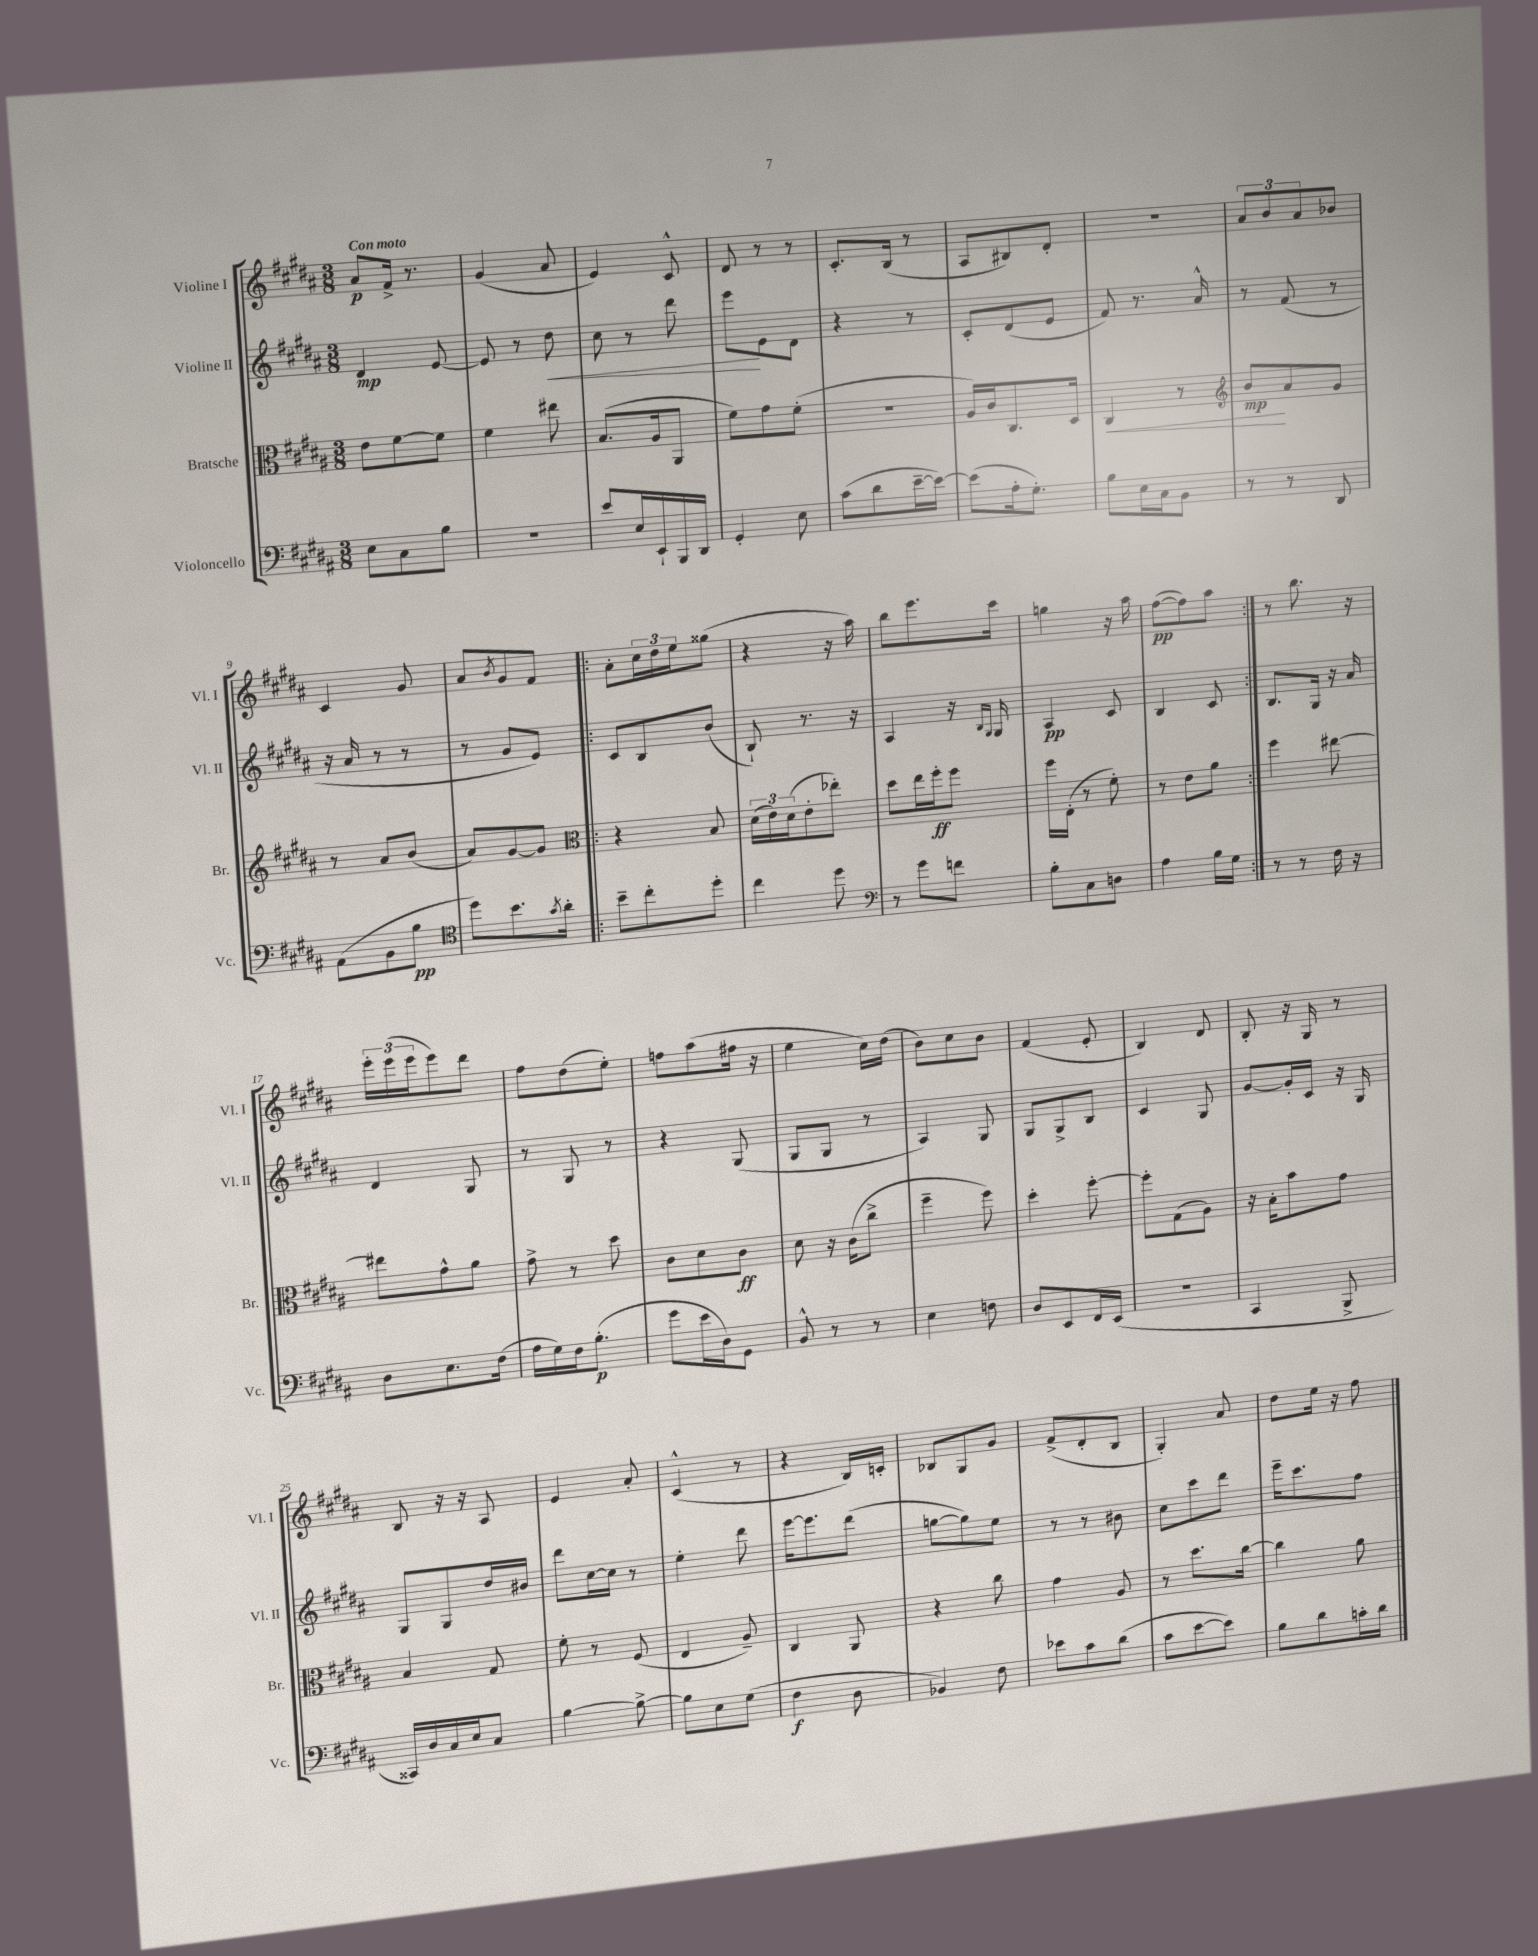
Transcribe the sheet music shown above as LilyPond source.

<<
\new StaffGroup <<
\new Staff = "s0" \with { instrumentName = "Violine I" shortInstrumentName = "Vl. I" } {
    \clef treble \key b \major \numericTimeSignature \time 3/8 \tempo "Con moto"
    ais'8\p fis'16-> r8. |
    gis'4( ais'8 |
    e'4) cis'8-^ |
    dis'8 r8 r8 |
    cis'8.-. b16( r8 |
    ais8 bis8) dis'8-. |
    R4. |
    \tuplet 3/2 { ais'8 b'8 ais'8 } bes'8 |
    cis'4 gis'8 |
    ais'8 \acciaccatura { b'8 } gis'8 fis'8 |
    \repeat volta 2 { ais'8-. \tuplet 3/2 { cis''16 dis''16 e''16 } gisis''8( |
    r4 r16 ais''16) |
    b''8 e'''8. cis'''16 |
    g''4 r16 ais''16 |
    fis''8~\pp( fis''8) ais''8 | }
    r8 b''8. r16 |
    \tuplet 3/2 { e'''16-. e'''16( e'''16 } e'''8) dis'''8 |
    fis''8 dis''8( e''8-.) |
    f''8 ais''8( fis''16 r16 |
    e''4 cis''16) dis''16( |
    b'8) cis''8 b'8 |
    fis'4( e'8-. |
    b4) dis'8 |
    b8-. r16 gis16 r8 |
    b8 r16 r16 ais8 |
    e'4 ais'8-. |
    cis'4-^( r8 |
    r4 b16) c'16-. |
    bes8 gis8 gis'8 |
    fis'8->( dis'8-. b8 |
    gis4-.) ais'8 |
    dis''8 e''16 r16 fis''8 \bar "|." |
}
\new Staff = "s1" \with { instrumentName = "Violine II" shortInstrumentName = "Vl. II" } {
    \clef treble \key b \major \numericTimeSignature \time 3/8
    dis'4\mp e'8~ |
    e'8 r8 dis''8\< |
    cis''8 r8 dis'''8 |
    e'''8\! e'8 dis'8 |
    r4 r8 |
    cis'8-. dis'8( e'8 |
    fis'8) r8. ais'16-^ |
    r8 fis'8( r8 |
    r16 ais'16 r8 r8 |
    r8 gis'8 e'8) |
    \repeat volta 2 { cis'8 b8 b'8( |
    b8-!) r8. r16 |
    ais4 r16 \grace { b16 gis16 } gis16 |
    ais4\pp cis'8 |
    b4 cis'8 | }
    b8. gis16 r16 ais'16 |
    dis'4 gis8 |
    r8 gis8 r8 |
    r4 gis8( |
    gis8 gis8 r8 |
    ais4) gis8 |
    gis8 gis8-> b8 |
    cis'4 gis8 |
    gis'8~ gis'16-. cis'16 r16 gis16 |
    gis8 gis8 dis''16 bis'16 |
    dis'''8 cis''16~ cis''16 r8 |
    e''4-. dis'''8 |
    e'''16~ e'''8. dis'''8( |
    g''8~ g''8) e''8 |
    r8 r8 bis'8 |
    cis''8 cis'''8 dis'''8 |
    e'''16-- cis'''8. fis''8 \bar "|." |
}
\new Staff = "s2" \with { instrumentName = "Bratsche" shortInstrumentName = "Br." } {
    \clef alto \key b \major \numericTimeSignature \time 3/8
    e'8 fis'8~ fis'8 |
    fis'4 eis''8 |
    b8.( ais16 ais,8 |
    fis'8) gis'8 fis'8-.( |
    R4. |
    ais16) cis'16 cis8. dis16 |
    cis4\< r8 |
    \clef treble b'8\mp\! ais'8 gis'8 |
    r8 ais'8 b'8( |
    ais'8) gis'8~ gis'8 |
    \repeat volta 2 { \clef alto r4 b8 |
    \tuplet 3/2 { dis'16( e'16) dis'16( } e'8-. ees''8-.) |
    dis''8 e''16 fis''16-.\ff fis''8 |
    fis''16 e16-.( r8 fis'8-.) |
    r8 e'8 ais'8 | }
    fis''4 eis''8~ |
    eis''8 gis'8-^ ais'8 |
    gis'8-> r8 dis''8 |
    cis'8 dis'8 cis'8\ff |
    dis'8 r16 cis'16( cis''8-> |
    fis''4-- fis''8) |
    dis''4-. fis''8~-. |
    fis''8-. gis8( ais8) |
    r16 b16-. b'8 gis'8 |
    b4 gis8 |
    fis'8-. r8 fis8( |
    e4 ais8--) |
    cis4 ais,8 |
    r4 cis''8 |
    gis'4 ais8 |
    r8 dis''8. cis''16~ |
    cis''4 ais'8 \bar "|." |
}
\new Staff = "s3" \with { instrumentName = "Violoncello" shortInstrumentName = "Vc." } {
    \clef bass \key b \major \numericTimeSignature \time 3/8
    e8 cis8 b8 |
    R4. |
    e'8 e16 e,16-! b,,16 dis,16 |
    gis,4-. e8 |
    cis'8( dis'8 e'16~-- e'16~) |
    e'8( ais16-. gis8.-.) |
    b8 e16 cis16 b,8 |
    r8 r8 dis,8 |
    ais,8( b,8 b8\pp |
    \clef tenor dis''8) b'8. \acciaccatura { gis'8 } ais'16-. |
    \repeat volta 2 { b'8-- cis''8-. dis''8-. |
    cis''4 dis''8 |
    \clef bass r8 gis'8 f'8 |
    b8-. cis8 d8 |
    ais4 b16 gis16 | }
    r8 r8 fis16 r16 |
    dis8 e8. fis16( |
    ais16 gis16) fis16 b8.-.\p( |
    gis'8 e'16 dis16) gis,8 |
    b,8-^ r8 r8 |
    e4 f8 |
    dis8 e,8 fis,16 e,16( |
    R4. |
    cis,4 b,,8-> |
    cisis,16) dis16 cis16 e16 cis8 |
    b4~ b8~-> |
    b8 e8 gis8( |
    fis4\f dis8 |
    bes,4) fis8 |
    ees'8 cis'8 dis'8( |
    cis'8 e'8~ e'8) |
    b8 dis'8 c'16-. dis'16 \bar "|." |
}
>>
>>
